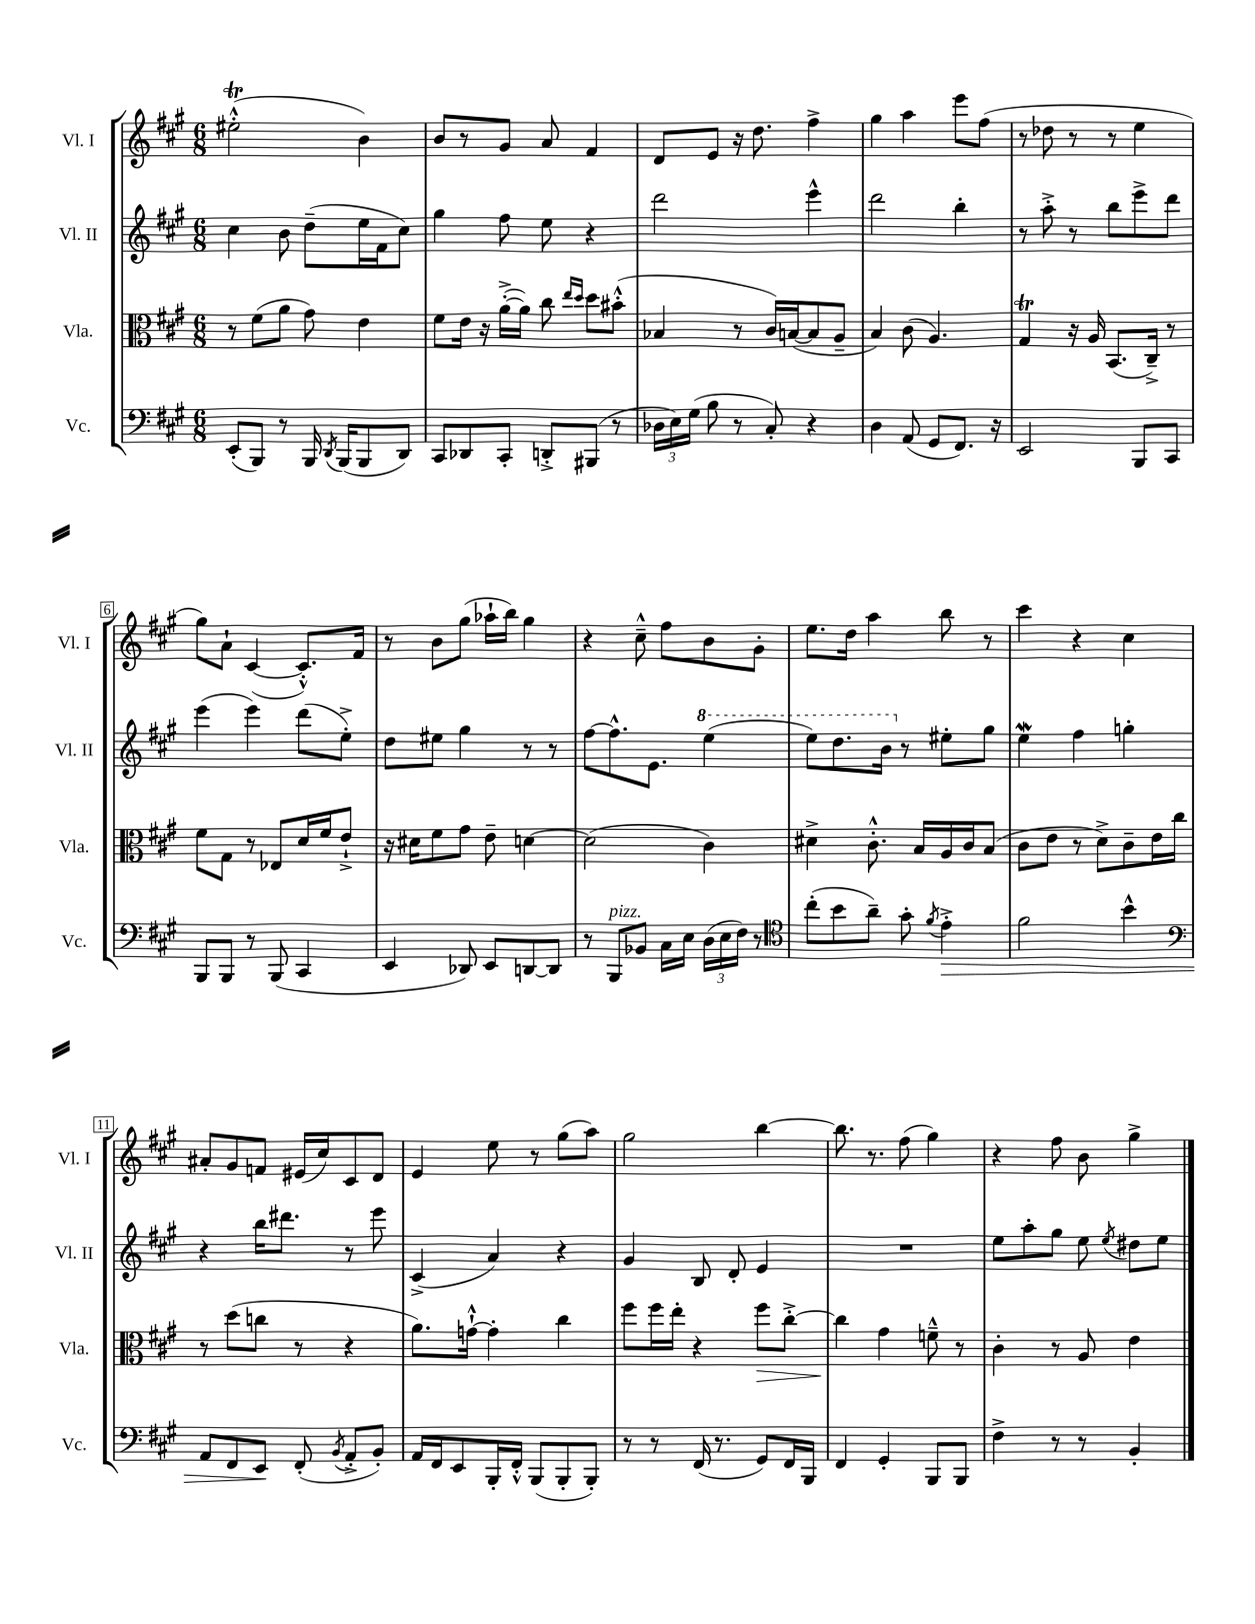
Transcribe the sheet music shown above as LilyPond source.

<<
\new StaffGroup <<
\new Staff = "s0" \with { instrumentName = "Vl. I" shortInstrumentName = "Vl. I" } {
    \clef treble \key a \major \numericTimeSignature \time 6/8
    \autoBeamOff eis''2-.-^\trill( b'4) |
    b'8[ r8 gis'8] a'8 fis'4 |
    d'8[ e'8] r16 d''8. fis''4-> |
    gis''4 a''4 e'''8[ fis''8]( |
    r8 des''8 r8 r8 e''4 |
    gis''8[) a'8]-! cis'4~( cis'8.[-.-^) fis'16] |
    r8 b'8[ gis''8]( aes''16[-! b''16]) gis''4 |
    r4 cis''8---^ fis''8[ b'8 gis'8]-. |
    e''8.[ d''16] a''4 b''8 r8 |
    cis'''4 r4 cis''4 |
    ais'8[-. gis'8 f'8] eis'16[( cis''16) cis'8 d'8] |
    e'4 e''8 r8 gis''8[( a''8]) |
    gis''2 b''4~ |
    b''8. r8. fis''8( gis''4) |
    r4 fis''8 b'8 gis''4-> \bar "|." |
}
\new Staff = "s1" \with { instrumentName = "Vl. II" shortInstrumentName = "Vl. II" } {
    \clef treble \key a \major \numericTimeSignature \time 6/8
    \autoBeamOff cis''4 b'8 d''8[--( e''16 fis'16 cis''8]) |
    gis''4 fis''8 e''8 r4 |
    d'''2 e'''4-^ |
    d'''2 b''4-. |
    r8 a''8-.-> r8 b''8[ e'''8-> d'''8] |
    e'''4( e'''4) d'''8[( e''8]-.->) |
    d''8[ eis''8] gis''4 r8 r8 |
    fis''8[~ fis''8.-^ e'8.] \ottava #1 e'''4( |
    e'''8[) d'''8. b''16] \ottava #0 r8 eis''8[-. gis''8] |
    e''4\mordent fis''4 g''4-. |
    r4 b''16[ dis'''8.] r8 e'''8 |
    cis'4->( a'4) r4 |
    gis'4 b8 d'8-. e'4 |
    R2. |
    e''8[ a''8-. gis''8] e''8 \acciaccatura { e''8 } dis''8[ e''8] \bar "|." |
}
\new Staff = "s2" \with { instrumentName = "Vla." shortInstrumentName = "Vla." } {
    \clef alto \key a \major \numericTimeSignature \time 6/8
    \autoBeamOff r8 fis'8[( a'8] gis'8) e'4 |
    fis'8[ e'16] r16 a'16[~-.->( a'16]) cis''8 \grace { e''16[ d''16] } d''8[ bis'8]-.-^( |
    bes4 r8 cis'16[) b16~( b8 a8]-- |
    b4) cis'8( a4.) |
    gis4\trill r16 a16 b,8.[( cis16]--->) r8 |
    fis'8[ gis8] r8 ees8[ d'16 fis'16 e'8]-!-> |
    r16 dis'16[ fis'8 gis'8] e'8-- d'4~ |
    d'2( cis'4) |
    dis'4-> cis'8.-.-^ b16[ a16 cis'16 b8]( |
    cis'8[ e'8] r8 d'8[->) cis'8-- e'16 cis''16] |
    r8 d''8[( c''8] r8 r4 |
    a'8.[) g'16]~-!-^ g'4-. cis''4 |
    fis''8[ fis''16 e''16]-. r4 fis''8[\> cis''8]~-.-> |
    cis''4\! gis'4 f'8---^ r8 |
    cis'4-. r8 a8 e'4 \bar "|." |
}
\new Staff = "s3" \with { instrumentName = "Vc." shortInstrumentName = "Vc." } {
    \clef bass \key a \major \numericTimeSignature \time 6/8
    \autoBeamOff e,8[-.( b,,8]) r8 b,,16 \acciaccatura { d,8 } b,,16[( b,,8 d,8]) |
    cis,8[ des,8 cis,8]-. d,8[-.-> bis,,8]( r8 |
    \tuplet 3/2 { des16[ e16) gis16]( } b8 r8 cis8-.) r4 |
    d4 a,8( gis,8[ fis,8.]) r16 |
    e,2 b,,8[ cis,8] |
    b,,8[ b,,8] r8 b,,8( cis,4 |
    e,4 des,8) e,8[ d,8~ d,8] |
    r8 b,,8[^\markup { \italic "pizz." } bes,8] cis16[ e16] \tuplet 3/2 { d16[( e16 fis16]) } r8 |
    \clef tenor cis''8[-.( b'8 a'8]--) gis'8-. \acciaccatura { fis'8 } e'4-.->\> |
    fis'2 b'4-^ |
    \clef bass a,8[ fis,8 e,8]\! fis,8-.( \acciaccatura { b,8 } a,8[-.-> b,8]-.) |
    a,16[ fis,16 e,8 b,,16-. fis,16]-.-^ b,,8[( b,,8-. b,,8]-.) |
    r8 r8 fis,16( r8. gis,8[) fis,16 b,,16] |
    fis,4 gis,4-. b,,8[ b,,8] |
    fis4-> r8 r8 b,4-. \bar "|." |
}
>>
>>
\layout { \context { \Score \override BarNumber.stencil = #(make-stencil-boxer 0.1 0.3 ly:text-interface::print) } }
